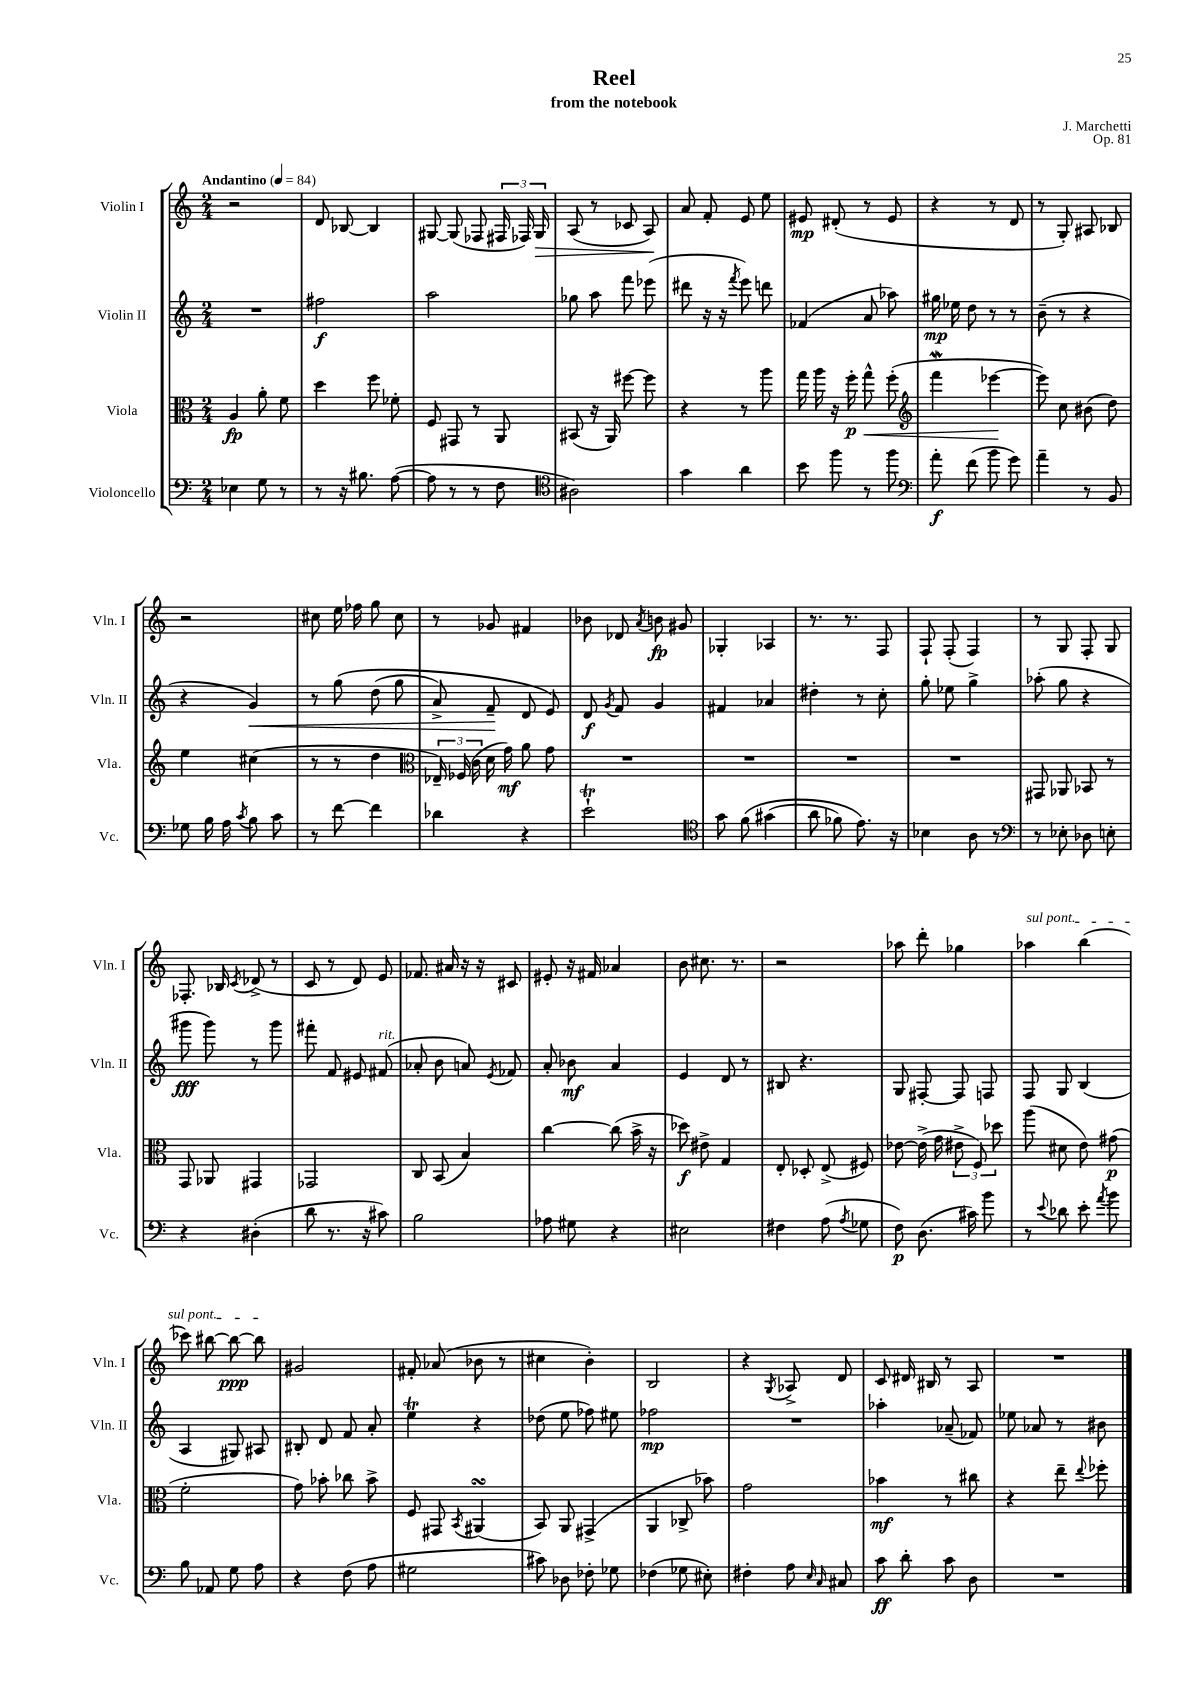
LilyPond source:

\header { title = "Reel" composer = "J. Marchetti" subtitle = "from the notebook" opus = "Op. 81" }
<<
\new StaffGroup <<
\new Staff = "s0" \with { instrumentName = "Violin I" shortInstrumentName = "Vln. I" } {
    \clef treble \key c \major \numericTimeSignature \time 2/4 \tempo "Andantino" 4 = 84
    \autoBeamOff r2 |
    d'8 bes8~ bes4 |
    gis8~ gis8( fes8 \tuplet 3/2 { fis16 fes16) gis16\> } |
    a8( r8 ces'8 a8\!) |
    a'8 f'8-. e'8 e''8 |
    eis'8\mp dis'8-.( r8 eis'8 |
    r4 r8 d'8 |
    r8 g8-.) ais8 bes8 |
    r2 |
    cis''8 e''16 fes''16 g''8 cis''8 |
    r8 ges'8 fis'4 |
    bes'8 des'8 \acciaccatura { a'8 } b'8\fp gis'8 |
    ges4-. aes4 |
    r8. r8. f8 |
    f8-! f8-.( f4) |
    r8 g8 f8-. g8 |
    fes8.-. bes16 \acciaccatura { c'8 } des'8->( r8 |
    c'8 r8 d'8) e'8 |
    fes'8. ais'16 r16 r16 cis'8 |
    eis'8-. r16 fis'16 aes'4 |
    b'8 cis''8. r8. |
    r2 |
    aes''8 d'''8-. ges''4 |
    \once \override TextSpanner.bound-details.left.text = \markup { \italic "sul pont." } aes''4\startTextSpan b''4( |
    ces'''8) bis''8~ bis''8~\ppp bis''8\stopTextSpan |
    gis'2 |
    fis'8-. aes'8( bes'8 r8 |
    cis''4 b'4-.) |
    b2 |
    r4 \acciaccatura { g8 } aes8-> d'8 |
    c'8 dis'16 bis16 r8 a8 |
    R2 \bar "|." |
}
\new Staff = "s1" \with { instrumentName = "Violin II" shortInstrumentName = "Vln. II" } {
    \clef treble \key c \major \numericTimeSignature \time 2/4
    \autoBeamOff R2 |
    fis''2\f |
    a''2 |
    ges''8 a''8 f'''8 ees'''8( |
    dis'''8 r16 r16 \acciaccatura { f'''8 } e'''8) d'''8 |
    fes'4( a'8 aes''8) |
    gis''16\mp ees''16 d''8 r8 r8 |
    b'8--( r8 r4 |
    r4 g'4\<) |
    r8 g''8\( d''8( g''8 |
    a'8->) f'8--\! d'8 e'8\) |
    d'8\f \acciaccatura { g'8 } f'8 g'4 |
    fis'4 aes'4 |
    dis''4-. r8 c''8-. |
    g''8-. ees''8 g''4-> |
    aes''8-.( g''8 r4 |
    gis'''8\fff gis'''8) r8 gis'''8 |
    fis'''8-. f'8 eis'8 fis'8^\markup { \italic "rit." }( |
    aes'8-. b'8 a'8) \acciaccatura { e'8 } fes'8 |
    a'8-. bes'8\mf a'4 |
    e'4 d'8 r8 |
    bis8 r4. |
    g8 fis8~-. fis8 f8 |
    f8 g8 b4( |
    a4 gis8) ais8 |
    bis8-. d'8 f'8 a'8-. |
    e''4\trill r4 |
    des''8( e''8 fes''8) eis''8 |
    fes''2\mp |
    R2 |
    aes''4-. aes'8--( fes'8) |
    ees''8 aes'8 r8 bis'8 \bar "|." |
}
\new Staff = "s2" \with { instrumentName = "Viola" shortInstrumentName = "Vla." } {
    \clef alto \key c \major \numericTimeSignature \time 2/4
    \autoBeamOff a4\fp a'8-. f'8 |
    d''4 f''8 fes'8-. |
    f8 gis,8 r8 a,8 |
    bis,8( r16 a,16) fis''8~ fis''8 |
    r4 r8 a''8 |
    g''16 a''16 r16 f''16-.\p g''8-^\< f''8-.( |
    \clef treble f'''4\mordent ees'''4~\! |
    ees'''8) c''8 bis'8( d''8) |
    e''4 cis''4( |
    r8 r8 d''4 |
    \clef alto \tuplet 3/2 { ees16--) fes16( c'16 } d'16 g'16\mf) a'8 g'8 |
    R2 |
    R2 |
    R2 |
    R2 |
    gis,8 aes,8 bes,8 r8 |
    g,8 aes,8 gis,4 |
    ges,2 |
    c8 b,8( b4) |
    c''4~ c''8( b'16-> r16 |
    des''8\f) eis'8-> g4 |
    e8-. des8-. e8->( fis8) |
    ees'8~ ees'16->( g'16 \tuplet 3/2 { eis'8-> f8) des''8 } |
    a''8( dis'8 e'8) gis'8\p( |
    f'2-. |
    g'8) bes'8-. ces''8 bes'8-> |
    f8 gis,8 \acciaccatura { b,8 } ais,4\turn( |
    b,8) a,8 gis,4->( |
    a,4 ces8-> bes'8) |
    g'2 |
    bes'4\mf r8 cis''8 |
    r4 e''8-- \appoggiatura { e''8 } fes''8-. \bar "|." |
}
\new Staff = "s3" \with { instrumentName = "Violoncello" shortInstrumentName = "Vc." } {
    \clef bass \key c \major \numericTimeSignature \time 2/4
    \autoBeamOff ees4 g8 r8 |
    r8 r16 bis8. a8~( |
    a8 r8 r8 f8 |
    \clef tenor ais2) |
    g'4 a'4 |
    b'8 f''8 r8 f''8 |
    \clef bass a'8-.\f f'8( b'8 g'8) |
    a'4-- r8 b,8 |
    ges8 b16 a16 \acciaccatura { c'8 } b8 c'8 |
    r8 f'8~ f'4 |
    des'4 r4 |
    e'2-!\trill |
    \clef tenor g'8 f'8\( gis'4( |
    a'8 fes'8) e'8.\) r16 |
    bes4 a8 r8 |
    \clef bass r8 ees8-. des8 e8-. |
    r4 dis4-.( |
    d'8 r8. r16 cis'8) |
    b2 |
    aes8 gis8 r4 |
    eis2 |
    fis4 a8( \acciaccatura { a8 } ges8 |
    f8\p) d8.( cis'16) b'8 |
    r8 \appoggiatura { e'8 } des'8 e'8-. \acciaccatura { a'8 } b'8 |
    b8 aes,8 g8 a8 |
    r4 f8( a8 |
    gis2 |
    cis'8) des8 fes8-. ges8 |
    fes4( ges8 eis8-.) |
    fis4-. a8 \grace { e16 c16 } cis8 |
    c'8\ff d'8-. c'8 d8 |
    R2 \bar "|." |
}
>>
>>
\layout { \context { \Score \remove "Bar_number_engraver" } }
